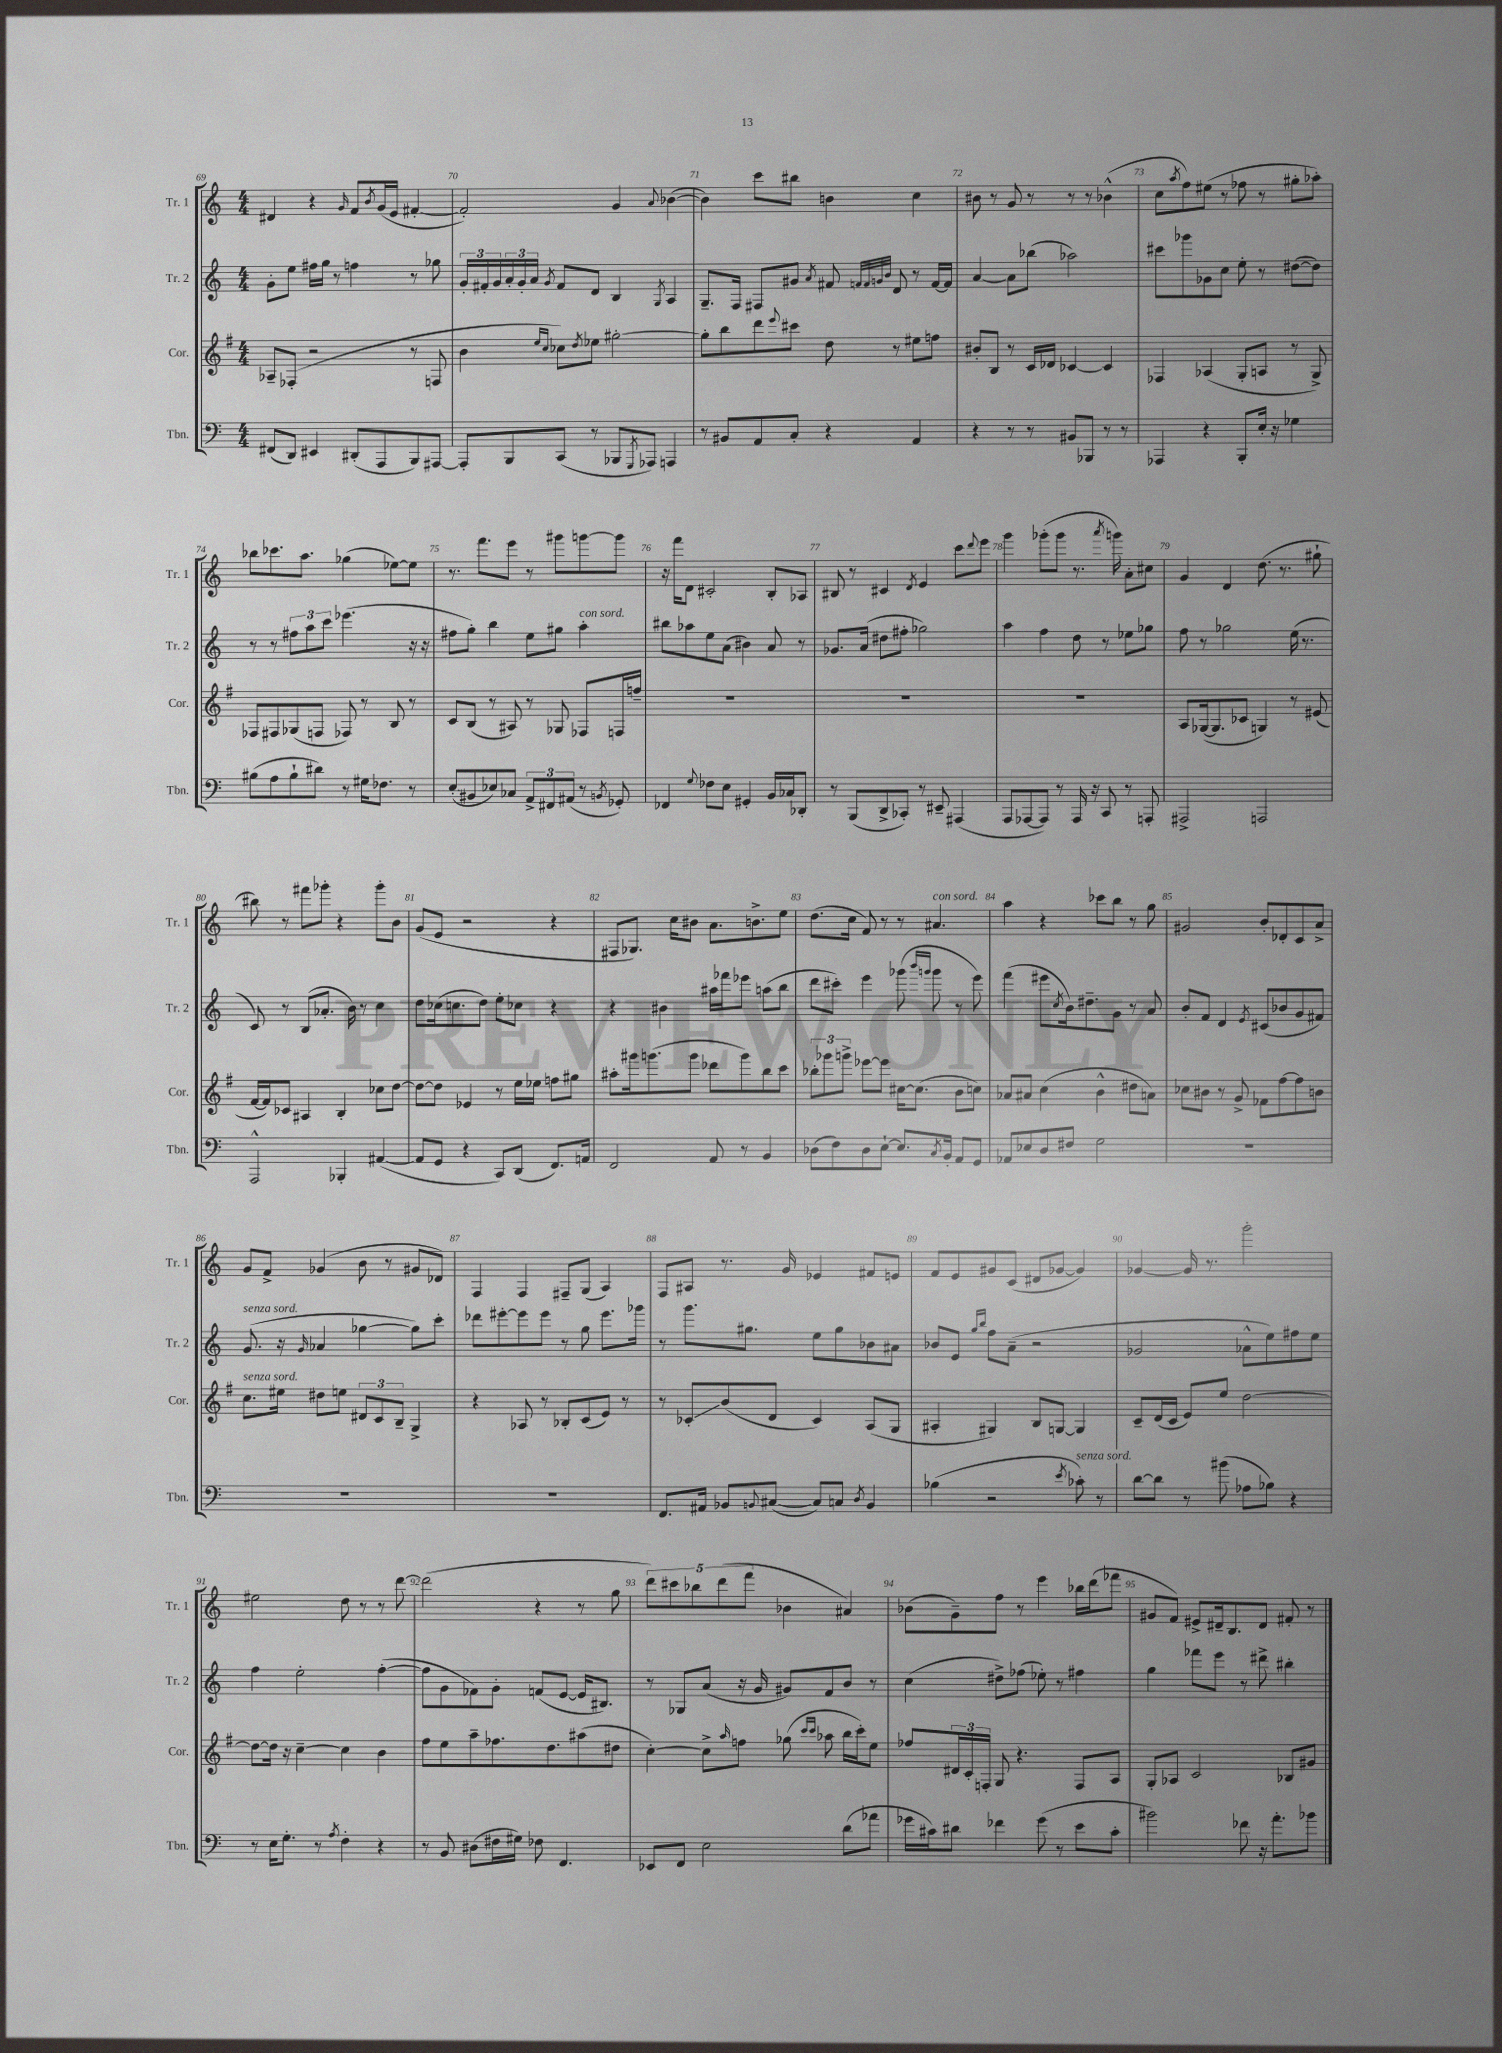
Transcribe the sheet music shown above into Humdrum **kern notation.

**kern	**kern	**kern	**kern
*staff4	*staff3	*staff2	*staff1
*clefF4	*clefG2	*clefG2	*clefG2
*k[]	*k[f#]	*k[]	*k[]
*M4/4	*M4/4	*M4/4	*M4/4
(8FF#	8A-~	8g'	4d#
8DD)	(8F-'	8ee	.
4EE#	2r	16ff#	4r
.	.	16gg	.
.	.	8r	.
.	.	.	16qqg
(8DD#'	.	4ff	8f
.	.	.	8qb
8AAA	.	.	(16g
.	.	.	16e
8BBB)	8r	8r	[4f#'
[8AAA#	8F	8gg-	.
=	=	=	=
8AAA#']	4b	24g'	2f#'])
.	.	24f#'	.
.	.	24g	.
8BBB	.	24a'	.
.	.	24g'	.
.	.	24a	.
.	16qqee	.	.
.	16qqcc	8qg	.
(8CC	8cc-)	8f#	.
.	8qdd	.	.
8r	8ee-	8d	.
8BBB-	[2gg#'	4B	4g
8qGGG	.	.	.
8AAA-)	.	.	.
.	.	8qG	8qqa
4AAA	.	4A	([4b-
=	=	=	=
8r	8gg#']	8.G~	4b-])
8BB#	8bb	.	.
.	.	16F	.
8AA	8ddd	8F#	8ccc
.	8qqeee	.	.
8C'	8ccc#	8g#	8bb#
.	.	8qa	.
4r	8dd	8f#	4b
.	.	32qqf	.
.	.	32qqf	.
.	.	32qqg	.
.	.	32qqb	.
.	8r	8d	.
4AA	8ee#	8r	4cc
.	8ff	[16f	.
.	.	16f]	.
=	=	=	=
4r	8b#'	[4a	8b#
.	8B	.	8r
8r	8r	8a]	8g
8r	16c	(8bb-	8r
.	16d-	.	.
8BB#	[4c-	2aa-)	8r
8BBB-	.	.	8r
8r	4c-]	.	(4b-^^
8r	.	.	.
=	=	=	=
4AAA-	4F-	8ccc#	8cc
.	.	.	8qaa
.	.	8ggg-	8ff)
4r	(4A-	8g-	(8ee#
.	.	8cc	8r
8BBB'	8G'	8ee'	8ff-
16E'	8A	8r	8r
16r	.	.	.
4G-	8r	([8dd#	8gg#'
.	8G^)	8dd#])	8aa-')
=	=	=	=
(8B#	8F-	8r	8bb-
8A	8F#	8r	8.ccc-
8B#`	(8G-	12ff#	.
.	.	.	8.aa
.	.	12aa	.
8d#)	8F	.	.
.	.	12ccc	.
8r	8F-)	(4.eee-	(4gg-
16G#	8r	.	.
8.F-	.	.	.
.	8B	.	[8ee-)
8r	8r	16r	8ee-]
.	.	16r	.
=	=	=	=
(8E'	8c	8ff#	8.r
8BB#	(8B	8gg')	.
.	.	.	8.fff
8E-)	8r	4bb	.
8C-	8A#)	.	8eee
12AA^	8r	8ee	8r
12FF#	.	.	.
.	8G-	8gg#	8ggg#
(12AA#	.	.	.
8r	8F-	4aa'	[8ggg
8qBB	.	.	.
8GG-')	16F	.	8ggg]
.	16ff~	.	.
=	=	=	=
4FF-	1r	8bb#	16r
.	.	.	16fff
.	.	8aa-	8d
8qqG	.	.	.
8F-	.	8ee	2c#'
8E	.	(8a	.
4GG#'	.	4b#)	.
16BB	.	8a	8B'
16C-	.	.	.
8DD-'	.	8r	8A-
=	=	=	=
8r	1r	8.g-	8B#
(8BBB	.	.	8r
.	.	(16a	.
8DD^	.	8dd#	4c#
8CC-')	.	8ff#'	.
.	.	.	8qd
8r	.	2gg-)	4e
8EE#~	.	.	.
(4AAA#	.	.	8ccc
.	.	.	8qqddd
.	.	.	8eee
=	=	=	=
8AAA	1r	4aa	4ggg
[8AAA-	.	.	.
8AAA-])	.	4ff	(8ggg-'
8r	.	.	8ggg-
16AAA-	.	8dd	8.r
16r	.	.	.
8CC	.	8r	.
.	.	.	8qaaa
.	.	.	16ggg)
8r	.	8ee-	8a'
8AAA'	.	8gg-	8cc#
=	=	=	=
2AAA#^	8A	8ff	4g
.	([16G-	8r	.
.	8.G-]	.	.
.	.	2gg-	4d
.	8c-	.	.
2AAA	4G)	.	(8.dd
.	.	.	8.r
.	8r	(16ee	.
.	.	8.r	.
.	(8e#	.	8gg#`
=	=	=	=
2AAA^^	[16f#	8c)	8bb#)
.	16f#])	.	.
.	8c-	8r	8r
.	4A#	(8B	8fff#
.	.	8.a-'	8ggg-'
4BBB-'	4B'	.	4r
.	.	16b)	.
.	.	8r	.
([4AA#	8cc-	4cc	8ggg-'
.	[8dd	.	8b
=	=	=	=
8AA#]	8dd_	8dd	(8g
8GG	8dd]	(16cc-	8e
.	.	8.cc	.
4r	4e-	.	2r
.	.	8dd)	.
8CC)	8r	8ee'	.
(8DD	16ee	8cc-	.
.	16ee-	.	.
8.FF)	8ff	4r	4r
.	8gg#	.	.
16AA	.	.	.
=	=	=	=
2FF	8aa#'	4r	8F#
.	16ggg#	.	8.G-)
.	(8.ggg	.	.
.	.	4b#	.
.	.	.	16cc
.	8ggg	.	8b#
8AA	8ddd-	16aa#	8.a
.	.	16fff-	.
8r	8ggg)	8eee-	.
.	.	.	8.b^
4BB	8bb	(8aa	.
.	8ccc	8bb	8ee
=	=	=	=
(8D-	12bb-'	8ddd	(8.dd
.	12ggg-	.	.
8F)	.	8ccc#')	.
.	12ggg^	.	.
.	.	.	16cc
8D-	[8eee-	4eee	8f)
[8E`	8eee-]	.	8r
8.E]	[16cc#	(8ggg-	8r
.	(8.cc#]	.	.
.	.	16qqbbb	.
.	.	16qqggg	.
.	.	8ggg	4.a#
8qC	.	.	.
16BB'	.	.	.
8AA	8b	8r	.
8GG	8cc)	8eee)	.
=	=	=	=
8AA-	8a-	(4fff	4aa
8E-	8a#	.	.
8D	(4cc	8eee#	4r
.	.	8qcc	.
8F#	.	16b)	.
.	.	8.dd#~	.
2G	4b^^	.	8ccc-
.	.	8g	8bb
.	8dd#	8r	8r
.	8a)	8a	8gg
=	=	=	=
1r	8cc-	8b'	2g#
.	8b#	8f	.
.	8r	4d	.
.	8g^	.	.
.	.	8qe	.
.	8f-	(8c#	8b'
.	[8ff#	8b-	8d-'
.	8ff#]	8g	8c
.	8b	8f#)	8a^
=	=	=	=
1r	8.cc	(8.g	8g
.	.	.	8f^
.	16ee#	16r	.
.	.	16qqg	.
.	8dd#	4a-	(4g-
.	8ee	.	.
.	12d#	[4gg-	8b
.	12c	.	.
.	.	.	8r
.	12B~	.	.
.	4G^	8gg-])	8g#
.	.	8ccc'	8d-)
=	=	=	=
1r	4r	8ddd-	4F
.	.	[8eee#'	.
.	8A-	8eee#]	4F
.	8r	8eee#	.
.	8B-'	8r	8F#~
.	(8c	8gg	(8G
.	8e)	8.eee#	4A)
.	8r	.	.
.	.	16ggg-	.
=	=	=	=
8.FF	8r	8r	8F
.	8c-'	8.ggg	8A#
16AA#	.	.	.
8BB-	(8b	.	8.r
.	.	8.gg#	.
8qqBB	.	.	.
([8C#	8d	.	.
.	.	.	16g
8C#])	4c-)	8ee	4e-
8C	.	8gg#	.
8qD	.	.	.
4BB	(8A	8b-	8f#
.	8G	8a#	8e
=	=	=	=
(4B-	4A#'	8b-	8f
.	.	8e	8e
.	.	16qqgg	.
.	.	16qqbb	.
2r	4G#)	8ff	8g#
.	.	(8a~	(8c
.	8B	2r	8d#
.	[8G	.	[8g-
8qe	.	.	.
8c-')	4G]	.	4g-])
8r	.	.	.
=	=	=	=
[8d	8c~	2g-	[4g-
8d]	(16d	.	.
.	16c	.	.
8r	8e)	.	16g-]
.	.	.	8.r
(8b#	8ee	.	.
8A-	[2dd	8a-^^	2ggg'
8B-)	.	8ee)	.
4r	.	8ff#	.
.	.	8ee	.
=	=	=	=
8r	8dd_	4ff	2ee#
16E	16dd]	.	.
8.G'	16r	.	.
.	[4cc~	2ee'	.
8r	.	.	.
8qA	.	.	.
4F'	4cc]	.	8dd
.	.	.	8r
4r	4b	([4ff'	8r
.	.	.	[8ddd
=	=	=	=
8r	8ff#	8ff]	(2ddd]
8BB	8ee	8g	.
(8D#	8aa~	8f-)	.
16F#	8.ff-	8g'	.
16G#)	.	.	.
8F-	.	(8f	4r
.	8.dd	.	.
4.FF	.	[8e	.
.	(8aa#	16e]	8r
.	.	8.B#)	.
.	8dd#	.	8gg
=	=	=	=
8EE-	[4cc')	8r	10ddd)
.	.	.	10ccc#
8FF	.	8G-	.
.	.	.	10bb-
2E	8cc^]	(8a	.
.	.	.	(10ddd
.	16qqaa	.	.
.	8ff	16r	.
.	.	.	10fff
.	.	16g	.
.	(8gg-	8g#)	4b-
.	16qqccc	.	.
.	16qqccc	.	.
.	8aa-	8f	.
(8d	16bb	8b	4a#)
.	16ccc')	.	.
8a-	8ee	8r	.
=	=	=	=
16g-	8ff-	(4cc	(8b-
16c#)	.	.	.
8d#	24d#	.	8g~)
.	24c'	.	.
.	24F'	.	.
4f-	8G	8dd#^)	8ff
.	4.r	(8ff-	8r
(8g-	.	8ee-')	4eee
8r	.	8r	.
8e	8F	4ff#	16bb-
.	.	.	(16ddd
8c#'	8A	.	8fff-
=	=	=	=
2b#)	8G'	4gg	8g#
.	8A-	.	8f)
.	2c	8fff-	8e#^
.	.	8eee	16d#~
.	.	.	8.B
8f-	.	8r	.
16r	.	8ddd#^	8d#
8.a'	.	.	.
.	8B-	4bb#'	8f#'
8b-	8g#	.	8r
==	==	==	==
*-	*-	*-	*-
